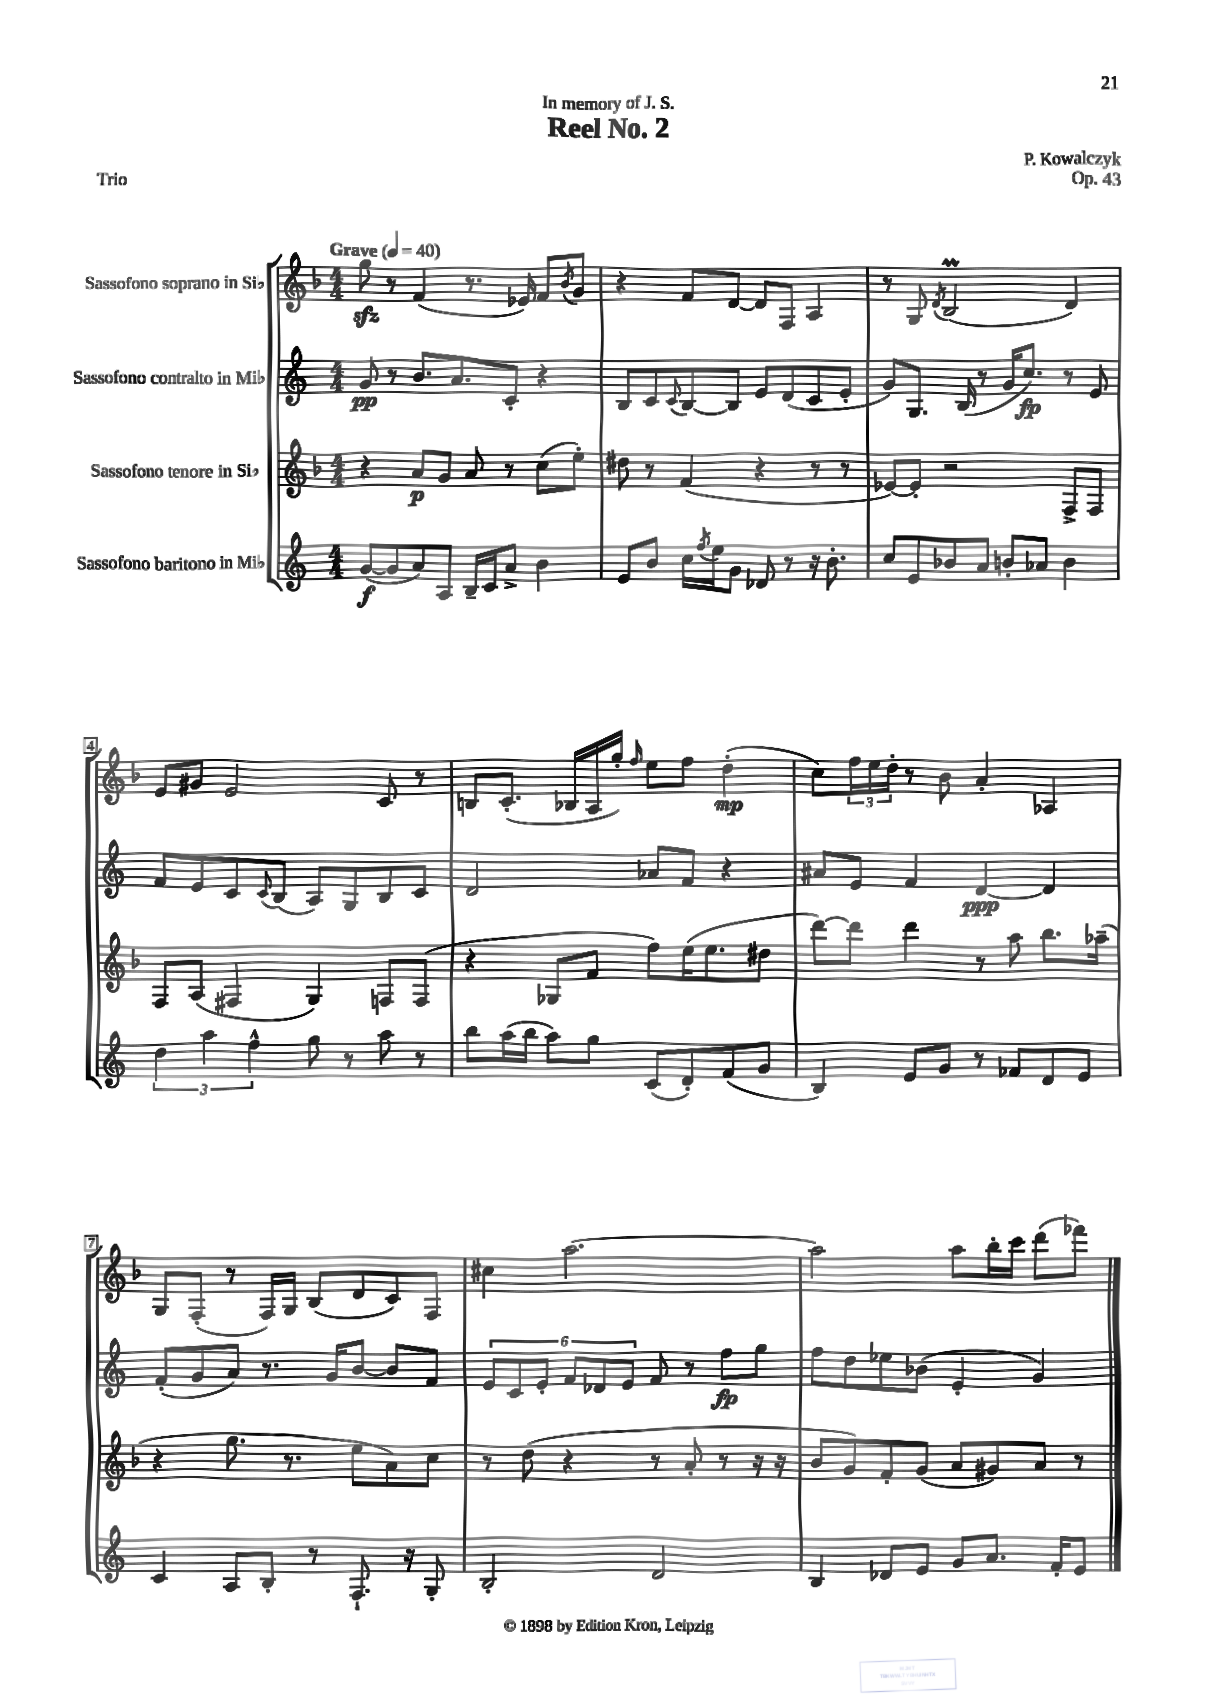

**kern	**kern	**kern	**kern
*staff4	*staff3	*staff2	*staff1
*clefG2	*clefG2	*clefG2	*clefG2
*k[]	*k[b-]	*k[]	*k[b-]
*M4/4	*M4/4	*M4/4	*M4/4
*MM40	*MM40	*MM40	*MM40
([8g	4r	8g	8gg
8g]	.	8r	8r
8a)	8a	8.b	(4f
8A	8g	.	.
.	.	8.a	.
16B~	8a	.	8.r
16c	.	.	.
8a^	8r	8c'	.
.	.	.	16e-)
4b	(8cc	4r	8f
.	.	.	8qb-
.	8ee')	.	8g
=	=	=	=
8e	8dd#	8B	4r
8b	8r	8c	.
.	.	8qqc	.
16cc	(4f	[8B	8f
8qff	.	.	.
16ee	.	.	.
8g	.	8B]	[8d
8d-	4r	8e	8d]
8r	.	(8d	8F
16r	8r	8c	4A
8.b'	.	.	.
.	8r	8e'	.
=	=	=	=
8cc	[8e-)	8g)	8r
8e	8e-']	8.G	8G
.	.	.	8qd
8b-	2r	.	(2B-
.	.	(16B	.
8a	.	8r	.
8b'	.	16g	.
.	.	8.cc)	.
8a-	.	.	.
4b	8F^	8r	4d)
.	8F	8e	.
=	=	=	=
6dd	8F	8f	8e
.	(8A	8e	8g#
6aa	.	.	.
.	4F#	8c	2e
6ff^^	.	.	.
.	.	8qqc	.
.	.	(8B	.
8gg	4G)	8A)	.
8r	.	8G	.
8aa	8F	8B	8c
8r	(8F	8c	8r
=	=	=	=
8bb	4r	2d	8B
(16aa	.	.	(8.c'
16bb	.	.	.
8aa)	8G-	.	.
.	.	.	16B-
8gg	8f	.	16A
.	.	.	16gg')
.	.	.	16qqff
(8c	8ff)	8a-	8ee
8d')	(16ee	8f	8ff
.	8.ee	.	.
(8f	.	4r	(4dd'
8g	8dd#	.	.
=	=	=	=
4B)	[8ddd)	8a#	8cc)
.	8ddd]	8e	24ff
.	.	.	24ee
.	.	.	24dd'
8e	4ddd	4f	8r
8g	.	.	8b-
8r	8r	[4d	4a'
8f-	8aa	.	.
8d	8.bb-	4d]	4A-
8e	.	.	.
.	(16aa-~	.	.
=	=	=	=
4c	4r	(8f'	8G
.	.	8g	(8F'
8A	8.gg	8a)	8r
8B'	.	8.r	16F)
.	8.r	.	16G
8r	.	.	(8B-
.	.	16g	.
8.F`	8ee	[8b	8d
.	8a)	8b]	8c)
16r	.	.	.
8G'	8cc	8f	8F
=	=	=	=
2B'	8r	12e	4cc#
.	.	12c	.
.	(8dd	.	.
.	.	12e'	.
.	4r	12f	[2.aa
.	.	12d-	.
.	.	12e	.
2d	8r	8f	.
.	8a'	8r	.
.	8r	8ff	.
.	16r	8gg	.
.	16r	.	.
=	=	=	=
4B	8b-	8ff	2aa]
.	8g)	8dd	.
8d-	8f'	8ee-	.
8e	(8g	(8b-	.
8g	8a	4e'	8aa
8.a	8g#)	.	16bb-'
.	.	.	16ccc
.	8a	4g)	(8ddd
16f'	.	.	.
8e	8r	.	8fff-)
==	==	==	==
*-	*-	*-	*-
